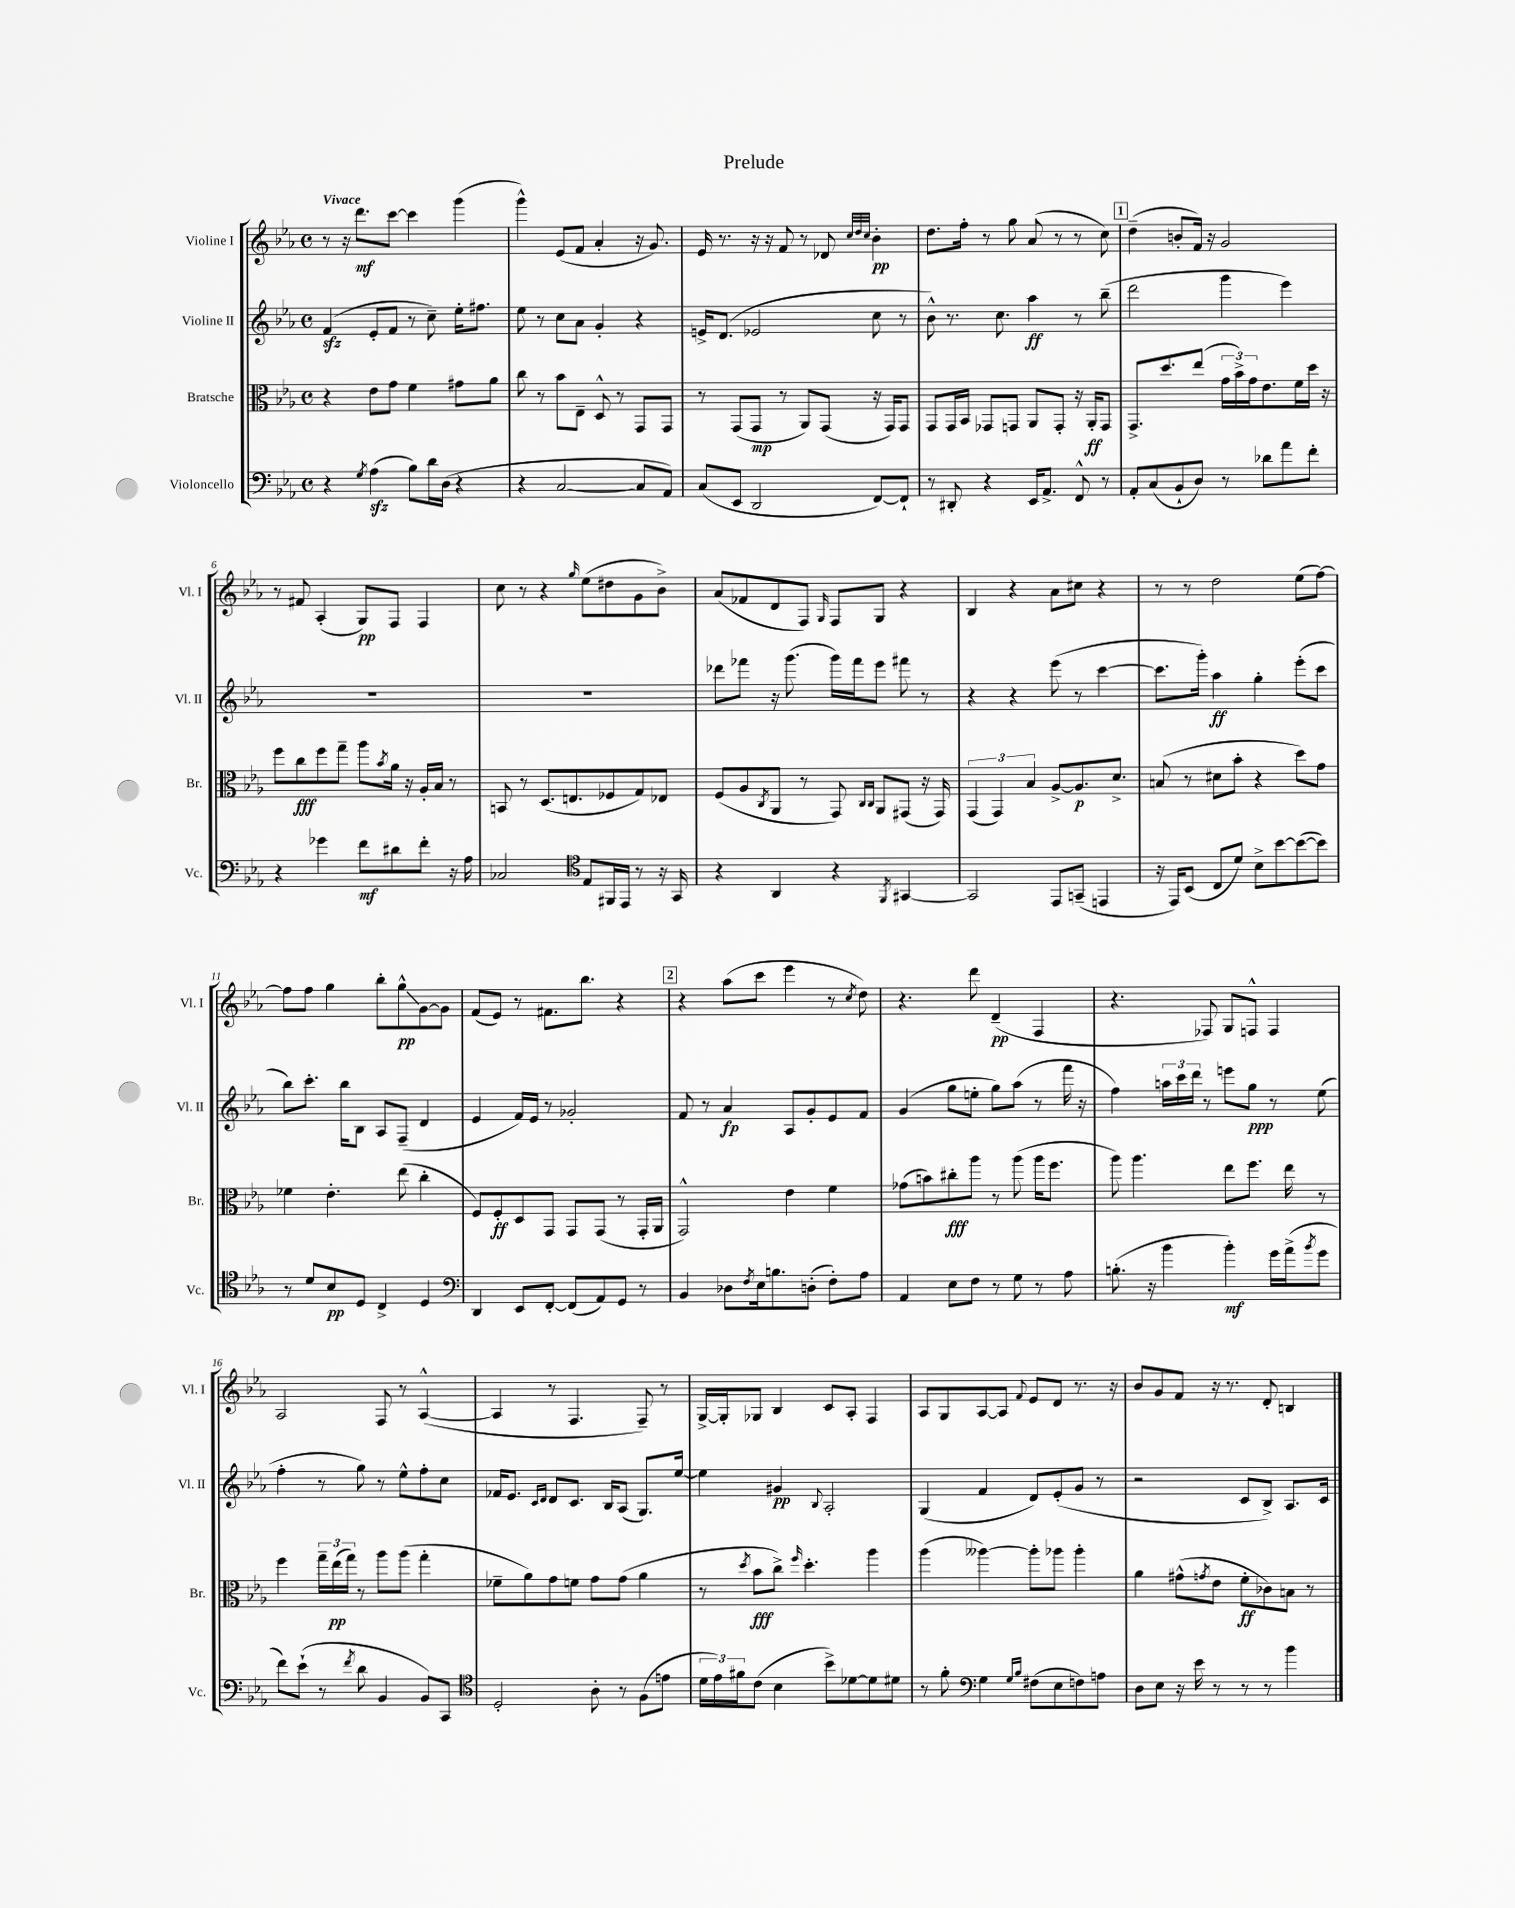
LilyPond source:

\header { title = "Prelude" }
<<
\new StaffGroup <<
\new Staff = "s0" \with { instrumentName = "Violine I" shortInstrumentName = "Vl. I" } {
    \clef treble \key ees \major \defaultTimeSignature \time 4/4 \tempo "Vivace"
    r8 r16 d'''8.\mf c'''8~ c'''4 g'''4( |
    g'''4-^) ees'8( f'8 aes'4-. r16 g'8.) |
    ees'16 r8. r16 r16 f'8 r8 des'8 \grace { c''32 d''32 c''32 } bes'4-.\pp |
    d''8. f''16-. r8 g''8 aes'8( r8 r8 c''8) |
    \mark \markup { \box "1" } d''4--( b'8-. f'16) r16 g'2 |
    r8 fis'8 aes4-.( g8\pp) f8 f4 |
    c''8 r8 r4 \grace { g''16 } ees''8( dis''8 g'8 bes'8->) |
    aes'8( fes'8 d'8 f8) \grace { g16 } f8 g8 r4 |
    bes4 r4 aes'8 cis''8 r4 |
    r8 r8 d''2 ees''8( f''8~) |
    f''8 f''8 g''4 bes''8-. g''8-^\glissando\pp g'8~ g'8 |
    f'8( ees'8) r8 fis'8. bes''8. r4 |
    \mark \markup { \box "2" } r4 aes''8( c'''8 ees'''4 r8 \acciaccatura { c''8 } d''8) |
    r4. d'''8 d'4--\pp( f4 |
    r4. fes8) g8 f8-^ f4 |
    aes2 f8 r8 aes4~-^( |
    aes4 r8 f4. f8--) r8 |
    g16~-> g16-. ges8 bes4 c'8 aes8-. f4 |
    aes8 g8 aes8~ aes8 \appoggiatura { f'8 } ees'8 d'8 r8. r16 |
    bes'8 g'8 f'8 r16 r8. d'8-. b4 \bar "|." |
}
\new Staff = "s1" \with { instrumentName = "Violine II" shortInstrumentName = "Vl. II" } {
    \clef treble \key ees \major \defaultTimeSignature \time 4/4
    f'4\sfz( ees'8-. f'8 r8 c''8--) ees''16-. fis''8. |
    ees''8 r8 c''8 aes'8 g'4-. r4 |
    e'16-> d'8.( ees'2 c''8 r8 |
    bes'8-^) r8. c''8. aes''4\ff r8 bes''8--( |
    \mark \markup { \box "1" } d'''2 g'''4 ees'''4) |
    R1 |
    R1 |
    des'''8 fes'''8 r16 g'''8.( g'''16) fes'''16 ees'''8 fis'''8 r8 |
    r4 r4 ees'''8( r8 c'''4~ |
    c'''8. g'''16-.) aes''4\ff g''4-. ees'''8-.( c'''8 |
    bes''8) c'''8.-. bes''16 bes8 aes8 f8--( d'4 |
    ees'4 f'16) ees'16 r8 ges'2-. |
    \mark \markup { \box "2" } f'8 r8 aes'4\fp aes8 g'8-. ees'8 f'8 |
    g'4( g''8 e''8-. g''8) aes''8( r8 f'''16 r16 |
    f''4) \tuplet 3/2 { a''16 c'''16 d'''16 } r8 e'''8 g''8\ppp r8 ees''8( |
    f''4-. r8 g''8) r8 ees''8-^ f''8-. c''8 |
    fes'16 ees'8. \grace { c'16 d'16 } d'8 c'8. bes16 aes8( g8.) ees''16~ |
    ees''4 gis'4\pp \appoggiatura { bes8 } aes2-. |
    g4( f'4 d'8) ees'8-.( g'8 r8 |
    r2 c'8 bes8->) aes8. c'16 \bar "|." |
}
\new Staff = "s2" \with { instrumentName = "Bratsche" shortInstrumentName = "Br." } {
    \clef alto \key ees \major \defaultTimeSignature \time 4/4
    r4 ees'8 g'8 f'4 gis'8 aes'8 |
    c''8 r8 bes'8 ees8-- d8-^ r8 g,8 g,8 |
    r8 g,8( g,8\mp r8 aes,8) g,8( r16 g,16) g,8 |
    g,8 g,16 bes,16 ges,8 g,8 aes,8 g,8-. r16 aes,16-.\ff g,8 |
    \mark \markup { \box "1" } g,8.-> d''8. ees''8( \tuplet 3/2 { g'16 bes'16->) g'16 } ees'8. f'16 d''16 r16 |
    f''8 c''8\fff f''8 g''8-- aes''8 \acciaccatura { bes'8 } aes'16 r16 aes16-. bes16 r8 |
    b,8 r8 d8.( e8. fes8 g8) ees8 |
    f8( aes8 \acciaccatura { c8 } aes,8 r8 g,8) \grace { c16 c16 } aes,8 gis,8( r16 gis,16) |
    \tuplet 3/2 { g,4( g,4) bes4 } aes8~-> aes8.\p d'8.-> |
    b8( r8 dis'8 bes'8-. r4 d''8) g'8 |
    fes'4 ees'4.-. ees''8( c''4-. |
    f8) f8-.\ff d8 g,8 g,8 g,8( r8 g,16-. aes,16 |
    \mark \markup { \box "2" } g,2-^) ees'4 f'4 |
    ges'8( b'8) cis''8-.\fff aes''8 r8 aes''8( aes''16 f''8. |
    aes''8) aes''4. ees''8 f''8. ees''16 r8 |
    f''4 \tuplet 3/2 { g''16-- ees''16\pp( g''16) } r8 aes''8 aes''8( g''4-. |
    fes'8-- aes'8) g'8 f'8 g'8 g'8( aes'4 |
    r8 \acciaccatura { d''8 } bes'8\fff c''8->) \grace { f''16 } d''4.-. aes''4 |
    aes''4( aeses''4~) aeses''8-. aes''8 aes''4-. |
    aes'4 gis'8-^( \acciaccatura { g'8 } ees'8 f'8-.\ff ces'8) b8 r8 \bar "|." |
}
\new Staff = "s3" \with { instrumentName = "Violoncello" shortInstrumentName = "Vc." } {
    \clef bass \key ees \major \defaultTimeSignature \time 4/4
    r4 \acciaccatura { g8 } aes4\sfz( bes8) d'16 d16( r4 |
    r4 c2~ c8 aes,8) |
    c8( ees,8 d,2 f,8~) f,8-! |
    r8 dis,8-. r4 ees,16 aes,8.-> f,8-^ r8 |
    \mark \markup { \box "1" } aes,8-. c8( bes,8-! d8) r8 des'8 aes'8 f'8-. |
    r4 ges'4 f'8\mf dis'8 f'8-. r16 aes16 |
    ces2 \clef tenor ees8 fis,16 ees,16 r8 r16 g,16 |
    r4 aes,4 r4 \acciaccatura { f,8 } gis,4~ |
    gis,2 ees,8 g,8--( e,4 |
    r16 ees,16) bes,8( c8 d'8) bes8-> bes'8~ bes'8~( bes'8) |
    r8 d'8 bes8\pp d8 c4-> d4 |
    \clef bass d,4 ees,8 f,8~-. f,8( aes,8) g,8 r8 |
    \mark \markup { \box "2" } bes,4 des8 \acciaccatura { f8 } ees16 b8. d8-.( f8-.) aes8 |
    aes,4 ees8 f8 r8 g8 r8 aes8 |
    b8.-.( r16 bes'4 bes'4-.\mf) g'16 aes'16->( \acciaccatura { bes'8 } g'8 |
    f'8) ees'8-!( r8 \acciaccatura { f'8 } d'8 bes,4 bes,8) c,8 |
    \clef tenor d2-. aes8-. r8 f8( e'8 |
    \tuplet 3/2 { d'16 ees'16) fis'16 } c'8( bes4 bes'8->) des'8~ des'8 dis'8 |
    r8 f'8-. \clef bass g4 \grace { g16 bes16 } fis8( ees8 f8) a8 |
    d8 ees8 r16 ees'16 r8 r8 r8 bes'4 \bar "|." |
}
>>
>>
